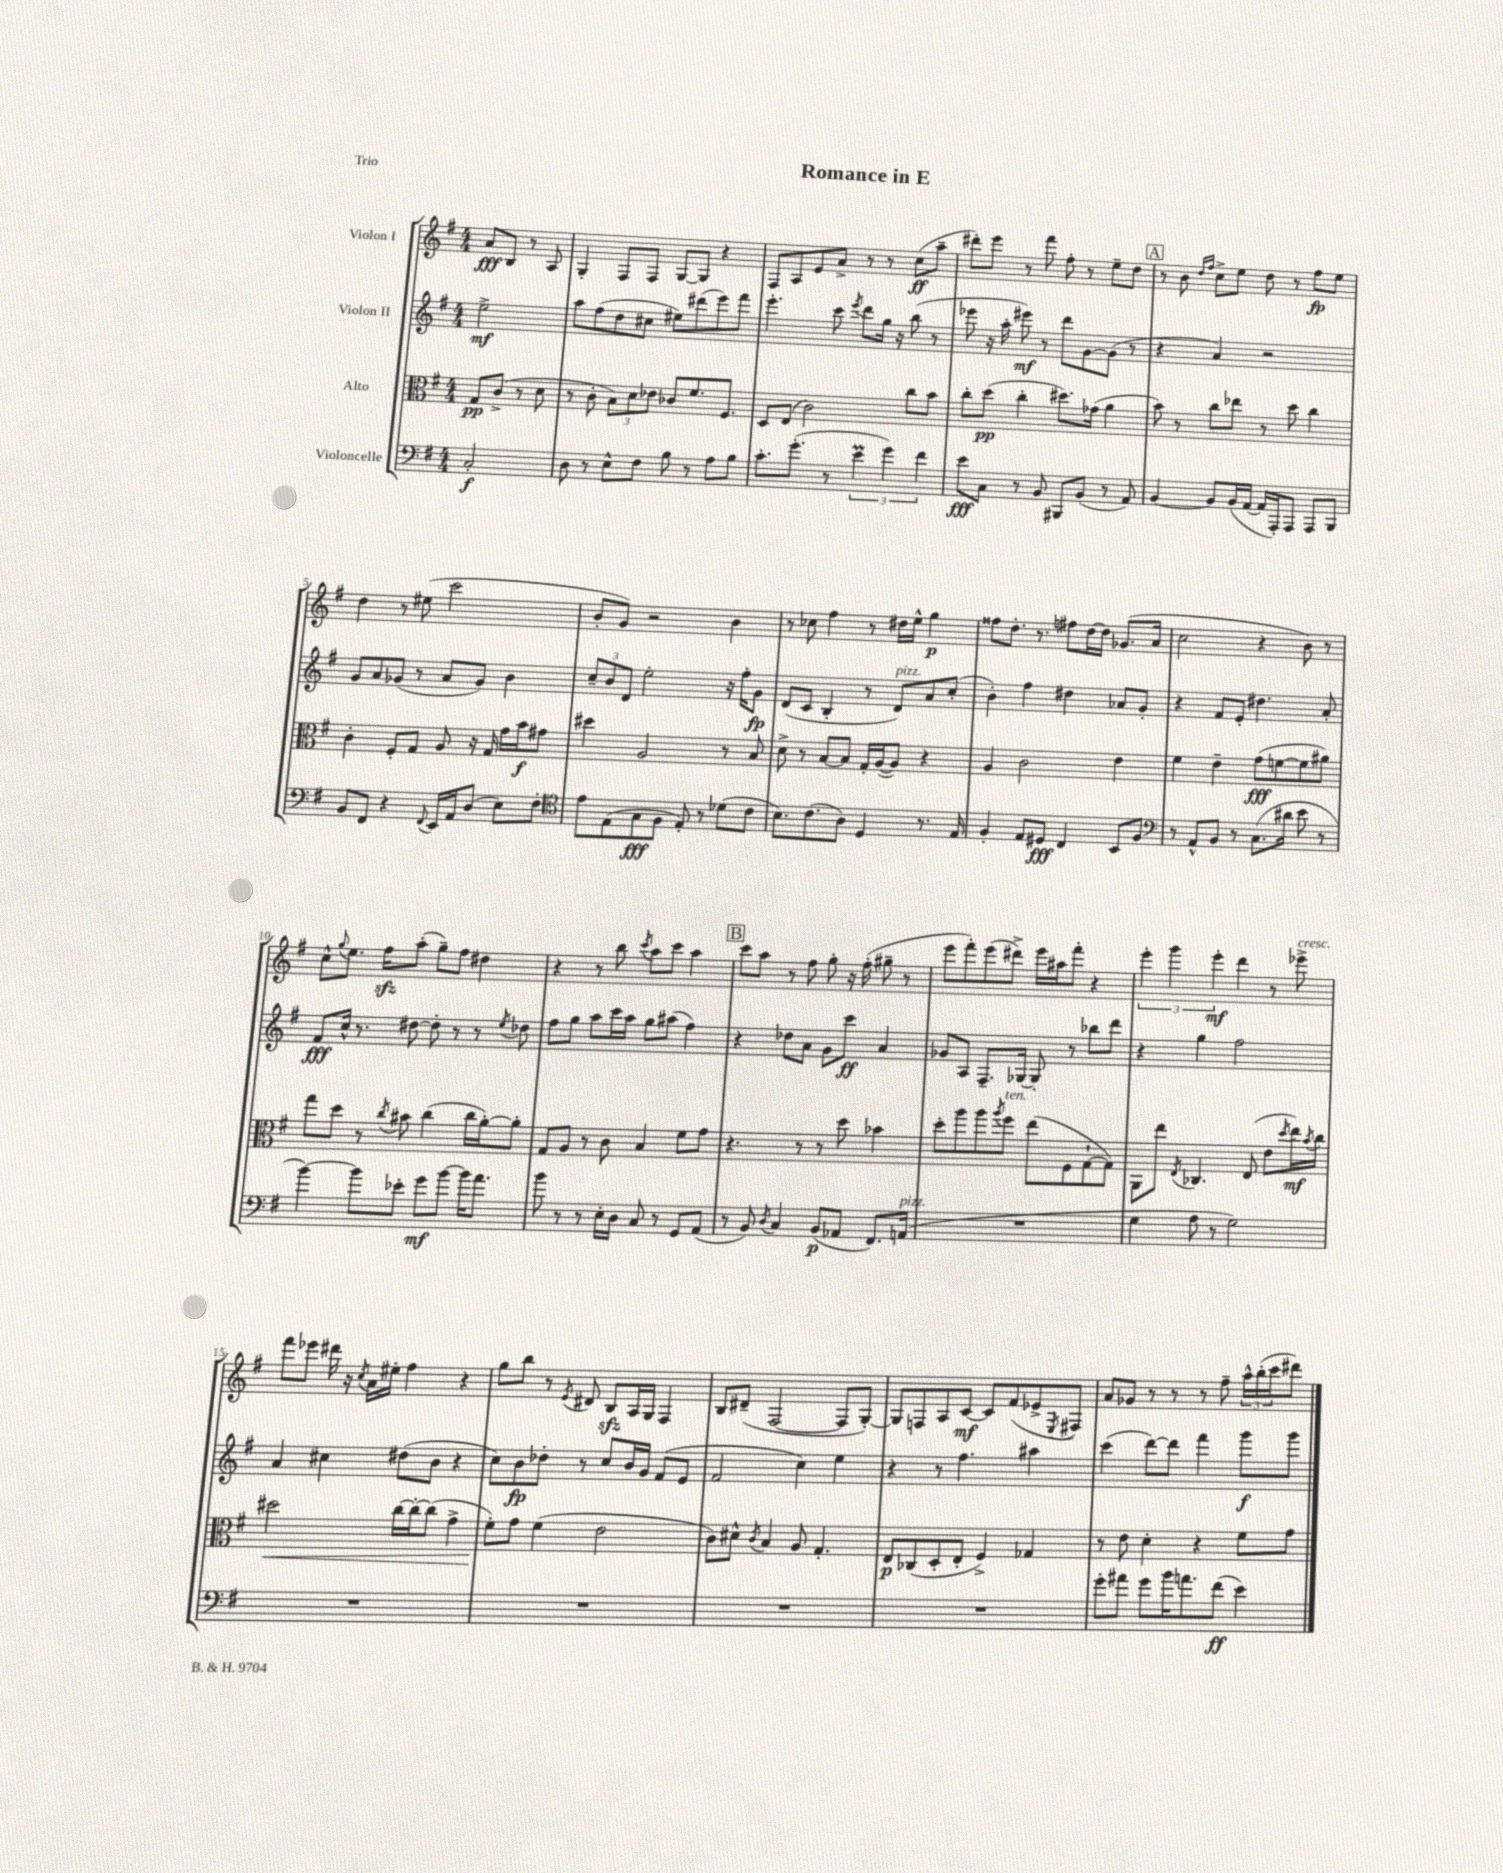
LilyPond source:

\header { title = "Romance in E" piece = "Trio" }
<<
\new StaffGroup <<
\new Staff = "s0" \with { instrumentName = "Violon I" } {
    \clef treble \key g \major \numericTimeSignature \time 4/4 \partial 2
    a'8\fff b8 r8 a8 |
    g4-. fis8 fis8 g8~ g8 r4 |
    fis8 a8 e'8 a'8-> r8 r8 c''8\ff( a''8-- |
    dis'''8-.) e'''8 r8 fis'''8 fis''8-. r8 e''8-- d''8 |
    \mark \markup { \box "A" } r8 b'8 \grace { d''16 fis''16 } c''8-> e''8 d''8 r8 fis''8\fp e''8 |
    d''4 r8 eis''8( c'''2 |
    b'8-. g'8) r2 b'4 |
    r8 ces''8 fis''4 r8 dis''16 e''16-^ g''4\p |
    fisis''8 d''8.-. r8. fis''8 d''16~ d''16 ges'8.( a'16 |
    c''2 r4 b'8) r8 |
    c''8-^ \appoggiatura { g''8 } e''8. fis''16\sfz a''8-.( g''8--) fis''8 dis''4 |
    r4 r8 b''8 \acciaccatura { c'''8 } a''8 c'''8 a''4 |
    \mark \markup { \box "B" } c'''8 a''8 r8 fis''8 g''8-. r16 fis''16-.( gis''8-- r8 |
    e'''8 fis'''8-.) e'''8( dis'''8->) e'''16 ais''16 fis'''8-. r4 |
    \tuplet 3/2 { e'''4-. g'''4 e'''4-.\mf } d'''4 r8 ees'''8->^\markup { \italic "cresc." } |
    fis'''8 ees'''8 dis'''16 r16 \acciaccatura { c''8 } a'16 eis''16-. fis''4 r4 |
    g''8 b''8 r8 \acciaccatura { e'8 } dis'8 b8\sfz a16 g16 fis4 |
    b8 dis'8--( fis2~ fis8 g8~-.) |
    g8 f8 a8 c'8~\mf c'8 fis'8( ees'8-> \acciaccatura { e8 } fis8) |
    a'8 ges'8 r8 r8 r8 fis''8-- \tuplet 3/2 { a''16-^ b''16-.( c'''16 } dis'''8) \bar "|." |
}
\new Staff = "s1" \with { instrumentName = "Violon II" } {
    \clef treble \key g \major \numericTimeSignature \time 4/4 \partial 2
    e''2->\mf |
    a''8 fis''8( d''8 cis''8 eis''8) dis'''8( e'''8) fis'''8 |
    e'''4.-. c'''8 \acciaccatura { e'''8 } d'''8 g''16 r16 b''8( r8 |
    ees'''8 r16 a''16-. eis'''8\mf) r8 d'''8 g'8~ g'8( r8 |
    \mark \markup { \box "A" } r4 a'4) r2 |
    g'8 a'8 ges'8( r8 a'8 ges'8) b'4 |
    \tuplet 3/2 { c''8-- b'8 d'8 } e''2-. r16 fis''16-. g'8\fp |
    d'8( c'8 b4-. r8 d'8^\markup { \italic "pizz." }) a'8 c''8-.( |
    b'4-.) fis''4 dis''4 aes'8 g'8-. |
    r4 fis'8 e'8-. dis''4. a'8-. |
    fis'8\fff c''16-^ r8. dis''8~ dis''8-. r8 r8 \acciaccatura { e''8 } des''8 |
    fis''8 g''8 a''8 c'''16 a''16 g''8 ais''8( fis''4) |
    \mark \markup { \box "B" } r4 des''8 a'8 g'8 c'''8\ff a'4 |
    ges'8 a8 fis8.-- ges16~ ges8-. r8 bes''8 d'''8 |
    r4 g''4 fis''2 |
    a'4 cis''4 dis''8( b'8 r4 |
    c''8) b'8\fp des''8-. r8 c''8 b'16 g'16 fis'8( e'8 |
    fis'2 c''4) e''4 |
    r4 r8 fis''4. ais''4 |
    c'''4( d'''8~) d'''8 fis'''4 g'''8\f g'''8 \bar "|." |
}
\new Staff = "s2" \with { instrumentName = "Alto" } {
    \clef alto \key g \major \numericTimeSignature \time 4/4 \partial 2
    g8\pp c'8->( r8 d'8 |
    r8 c'8-. \tuplet 3/2 { b8) d'8 ees'8 } ces'8 fis'8. fis8. |
    d8 e8( c'2) c''8 b'8 |
    c''8-. d''8\pp( c''4-. dis''8.) ges'16( a'4 |
    \mark \markup { \box "A" } b'8) r8 c''8 ees''8 r8 d''8 c''4 |
    c'4-. fis8-. g8 a8 r16 g16 g'16 b'16\f gis'8 |
    dis''4 a2 r8 b8 |
    d'8-> r8 b8~ b8 g16-. a16~( a8) r4 |
    a4 c'2 e'4 |
    fis'4 e'4-- g'8\fff( f'8~ f'8 ais'8) |
    g''8 d''8 r8 \acciaccatura { c''8 } bis'8 c''4( c''16 a'16~-.) a'8-. |
    g8 a8 r8 c'8 b4 fis'8 g'8 |
    \mark \markup { \box "B" } r4. r8 r8 d''8 bes'4 |
    d''8-. a''8 a''8 \acciaccatura { a''8 } fis''8^\markup { \italic "ten." } e''8( fis8 g8~-! g8) |
    a,8 e''8 \acciaccatura { e8 } ces4. e8( e'8 \acciaccatura { d''8 } e''16\mf) \acciaccatura { b'8 } c''16 |
    dis''2\< c''16~ c''16~-. c''8( g'4-> |
    fis'8-.\!) g'8 fis'4( e'2 |
    c'8) dis'8-^ \acciaccatura { c'8 } b4 a8 g4.-. |
    e8\p ces8( d8-. e8-. fis4->) ges4 |
    r8 e'8 d'4-. r4 fis'8 g'8 \bar "|." |
}
\new Staff = "s3" \with { instrumentName = "Violoncelle" } {
    \clef bass \key g \major \numericTimeSignature \time 4/4 \partial 2
    c2-.\f |
    d8 r8 e8-^ fis8 b8 r8 a8 b8 |
    c'8.-. g'8.-.( r8 \tuplet 3/2 { e'4\prall g'4) fis'4 } |
    e'8\fff c8 r8 b,8 bis,,8 b,8( r8 a,8) |
    \mark \markup { \box "A" } b,4~ b,8 b,16( a,16~ a,16 a,,16-.) a,,8 a,,8 b,,8 |
    b,8 fis,8 r4 \appoggiatura { fis,8 } e,16 a,16 d8( e8) fis8-. |
    \clef tenor e'8 e8( g8\fff fis8 e8-.) r8 des'8( c'8 |
    b8.) c'8.( a8) d4 r8. e16 |
    fis4-. e8 dis8\fff c4 b,8 fis8 |
    \clef bass r8 a,8-^ b,8 r8 c8.( dis'16 e'8 r8 |
    b'4~) b'8 ees'8-. g'8\mf b'8~ b'16 a'8. |
    b'8 r8 r8 e16-. d16 c8 r8 g,8 a,8( |
    \mark \markup { \box "B" } r8 b,8) \acciaccatura { d8 } c4 b,8\p( aes,8 fis,8.) a,16^\markup { \italic "pizz." }( |
    R1 |
    g4 a8 r8 g2) |
    R1 |
    R1 |
    R1 |
    R1 |
    g'8-. ais'8 g'8 b'16 a'8. fis'8\ff( e'4) \bar "|." |
}
>>
>>
